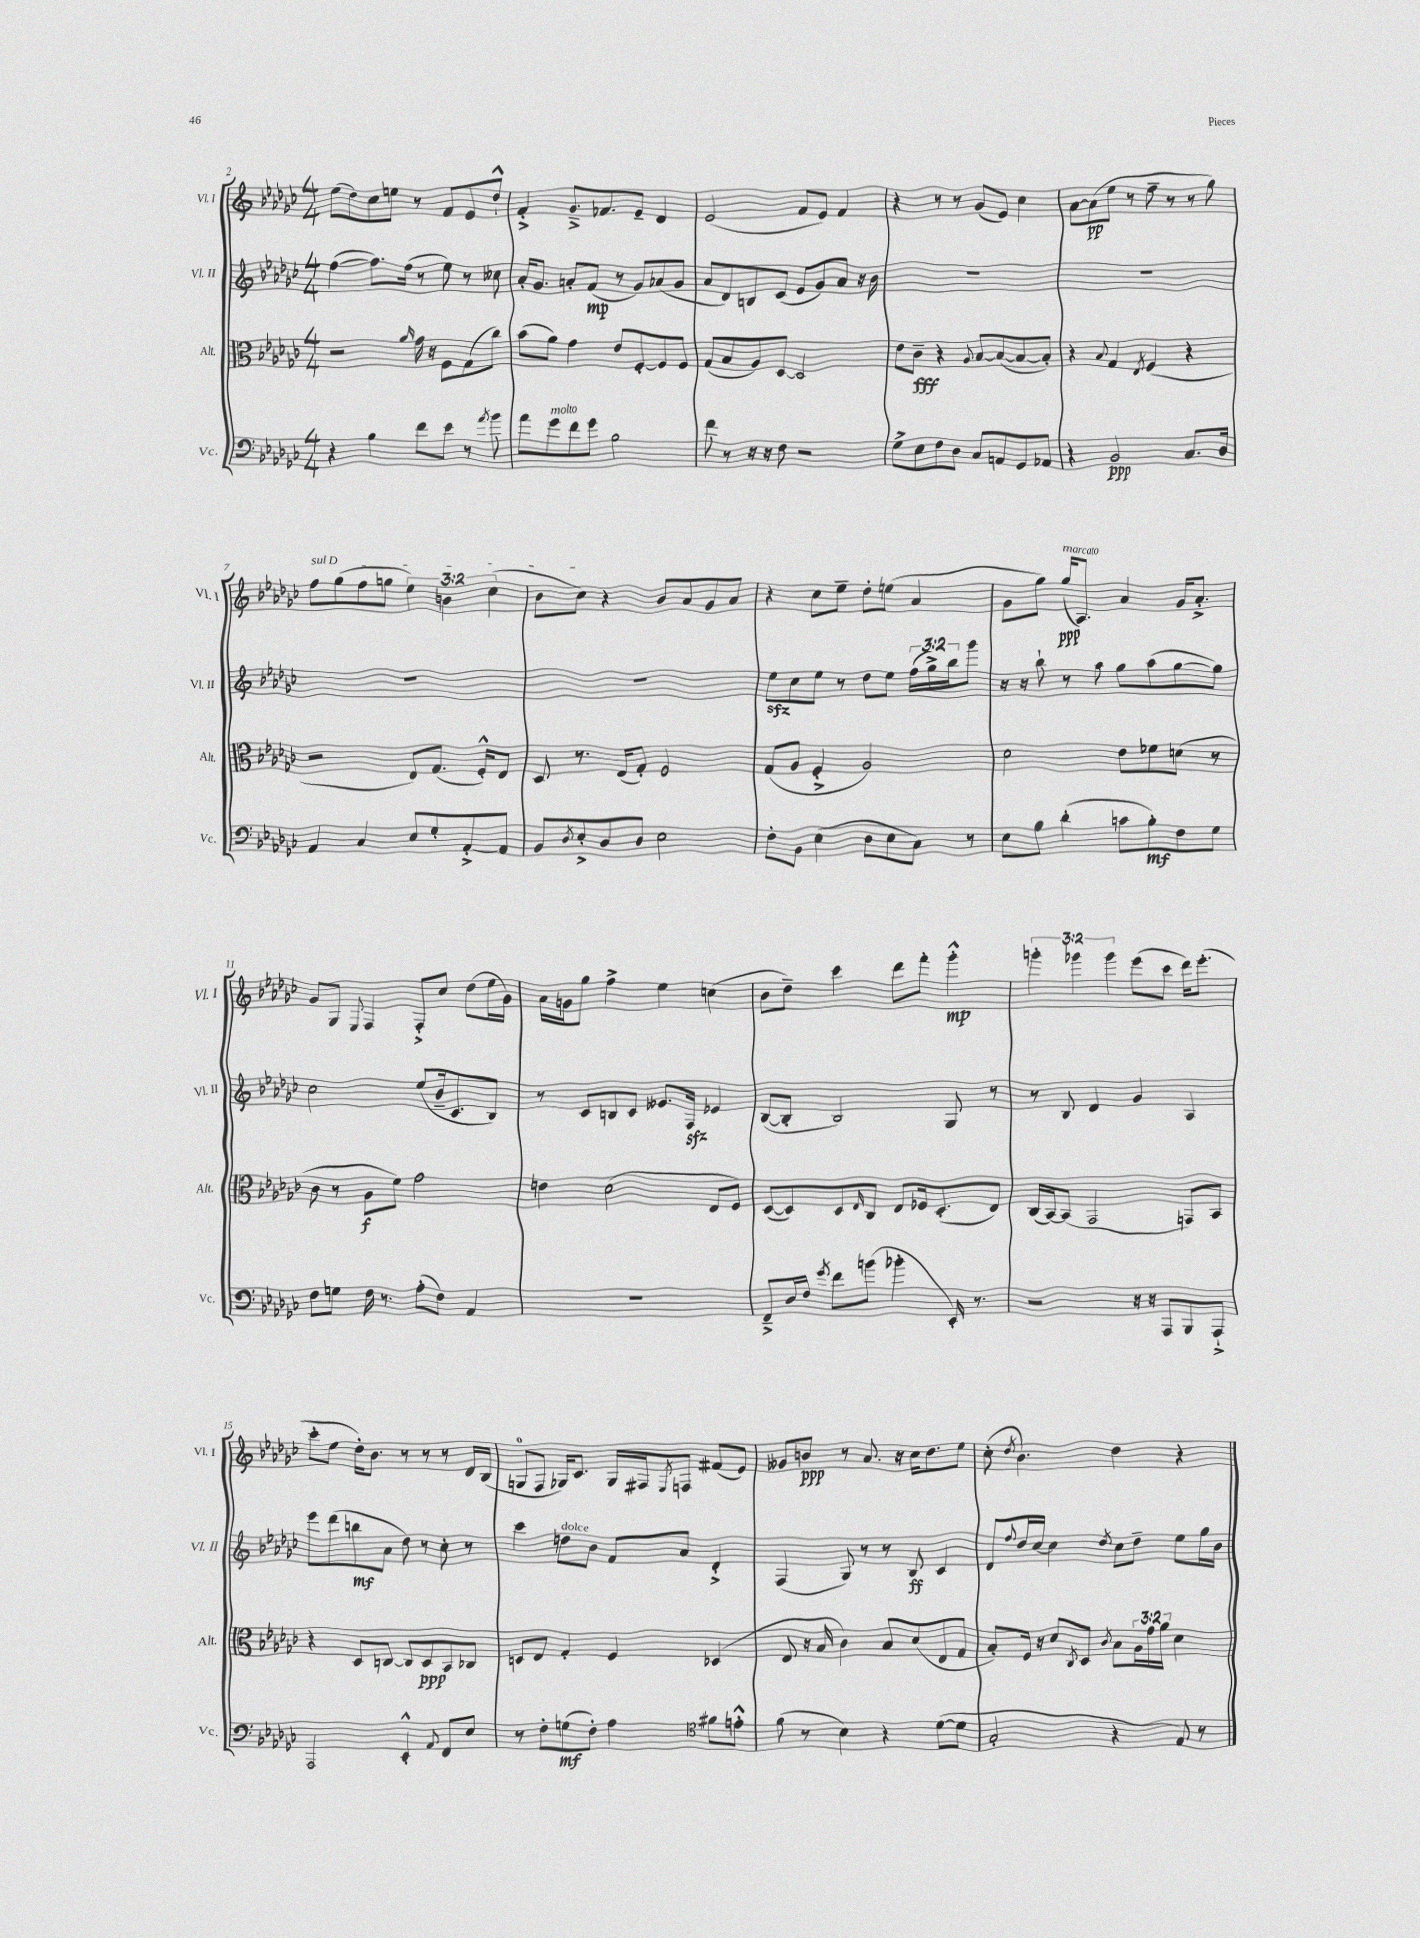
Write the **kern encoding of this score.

**kern	**dynam	**kern	**dynam	**kern	**dynam	**kern	**dynam
*part4	*part4	*part3	*part3	*part2	*part2	*part1	*part1
*staff4	*staff4	*staff3	*staff3	*staff2	*staff2	*staff1	*staff1
*I"Vc.	*	*I"Alt.	*	*I"Vl. II	*	*I"Vl. I	*
*I'Vc.	*	*I'Alt.	*	*I'Vl. II	*	*I'Vl. I	*
*clefF4	*	*clefC3	*	*clefG2	*	*clefG2	*
*k[b-e-a-d-g-c-]	*	*k[b-e-a-d-g-c-]	*	*k[b-e-a-d-g-c-]	*	*k[b-e-a-d-g-c-]	*
*M4/4	*	*M4/4	*	*M4/4	*	*M4/4	*
=2	=2	=2	=2	=2	=2	=2	=2
4r	.	2r	.	([4ff\	.	(8ee-\L	.
.	.	.	.	.	.	8dd-\)	.
4B-\	.	.	.	8.ff\L])	.	8cc-\	.
.	.	.	.	.	.	8een\J	.
.	.	.	.	(16ff\Jk	.	.	.
.	.	16qqa-/	.	.	.	.	.
8f\L	.	16g-\	.	8r	.	8r	.
.	.	16r	.	.	.	.	.
8e-\J	.	8F\L	.	8ee-\)	.	8f/L	.
8r	.	(8G-\	.	8r	.	8e-/	.
8qa-/	.	.	.	.	.	.	.
8b-\	.	8cc-\J)	.	8cc--X\	.	8dd-`^^/J	.
=3	=3	=3	=3	=3	=3	=3	=3
8a-\L	.	(8b-\L	.	16a-'/KL	.	4f'^/	.
.	.	.	.	8.g-/J	.	.	.
!LO:TX:a:i:t=molto	!	!	!	!	!	!	!
8g-\	.	8a-\J)	.	.	.	.	.
8f\	.	4g-\	.	8an'/L	.	8.g-~^/L	.
8g-\J	.	.	.	(8f/J	mp	.	.
.	.	.	.	.	.	8.f-X/	.
2B-\	.	8e-/L	.	8r	.	.	.
.	.	[8F'/	.	8g-/L)	.	8e-~/J	.
.	.	8F/]	.	(8a-X/	.	4d-/	.
.	.	8F/J	.	8g-/J	.	.	.
=4	=4	=4	=4	=4	=4	=4	=4
8f\	.	(8G-/L	.	8a-/L	.	(2e-/	.
8r	.	8B-/	.	8d-/)	.	.	.
16r	.	8A-/)	.	8Bn/	.	.	.
16r	.	.	.	.	.	.	.
8F\	.	[8D-/J	.	(8c-/J	.	.	.
2r	.	2D-/]	.	8e-/L	.	8f/L	.
.	.	.	.	8g-/)	.	8e-/J)	.
.	.	.	.	8a-/J	.	4f/	.
.	.	.	.	16r	.	.	.
.	.	.	.	16b-\	.	.	.
=5	=5	=5	=5	=5	=5	=5	=5
8G-^\L	.	8e-\L	.	1r	.	4r	.
8E-\	.	8c-~\J	fff	.	.	.	.
8F\	.	4r	.	.	.	8r	.
8D-\J	.	.	.	.	.	8r	.
.	.	8qqA-/	.	.	.	.	.
8C-/L	.	[8B-/L	.	.	.	(8g-/L	.
8AAn/	.	(8B-/_	.	.	.	8e-/J)	.
8GG-/	.	8B-/_	.	.	.	4cc-\	.
8AA-X/J	.	8B-'/J])	.	.	.	.	.
=6	=6	=6	=6	=6	=6	=6	=6
4r	.	4r	.	1r	.	[8a-\L	.
.	.	.	.	.	.	(8a-\]	pp
.	.	8qqB-/	.	.	.	.	.
2BB-/	ppp	4G-/	.	.	.	8ee-\J	.
.	.	.	.	.	.	8r	.
.	.	8qE-/	.	.	.	.	.
.	.	(4F/	.	.	.	8ff~\	.
.	.	.	.	.	.	8r	.
8.C-/L	.	4r	.	.	.	8r	.
.	.	.	.	.	.	8gg-\)	.
16D-/Jk	.	.	.	.	.	.	.
!!LO:LB:g=z
=7	=7	=7	=7	=7	=7	=7	=7
!	!	!	!	!	!	!LO:TX:a:i:t=sul D	!
4AA-/	.	2r	.	1r	.	8ff\L	.
.	.	.	.	.	.	(8gg-\	.
4C-/	.	.	.	.	.	8ff\	.
.	.	.	.	.	.	8ggn\J	.
8E-/L	.	8E-/L)	.	.	.	6ee-\)	.
8G-'/	.	(8.G-/J	.	.	.	.	.
.	.	.	.	.	.	6bn\	.
[8AA-'^/	.	.	.	.	.	.	.
.	.	16F'^^/KL)	.	.	.	.	.
.	.	.	.	.	.	(6cc-\	.
8AA-/J]	.	8E-/J	.	.	.	.	.
=8	=8	=8	=8	=8	=8	=8	=8
8BB-/L	.	8D-/	.	1r	.	8b-\L	.
8qD-/	.	.	.	.	.	.	.
8E-'^/	.	8.r	.	.	.	8cc-\J)	.
8D-/	.	.	.	.	.	4r	.
.	.	(16E-/KL	.	.	.	.	.
8D-/J	.	8G-'/J)	.	.	.	.	.
2E-\	.	2F/	.	.	.	8b-/L	.
.	.	.	.	.	.	8a-/	.
.	.	.	.	.	.	8g-/	.
.	.	.	.	.	.	8a-/J	.
=9	=9	=9	=9	=9	=9	=9	=9
8F'\L	.	(8G-/L	.	8ee-zz\L	.	4r	.
8BB-\J	.	8A-/J	.	8cc-\	.	.	.
(4E-\	.	4F'^/	.	8ee-\J	.	8cc-\L	.
.	.	.	.	8r	.	8ee-~\J	.
8D-\L	.	2A-/)	.	8dd-\L	.	8dd-'\L	.
8E-\	.	.	.	8ee-\J	.	(8een\J	.
8C-\J)	.	.	.	(24ff\LL	.	4a-/	.
.	.	.	.	24gg-^\)	.	.	.
.	.	.	.	24bb-\J	.	.	.
8r	.	.	.	8ggg-\J	.	.	.
=10	=10	=10	=10	=10	=10	=10	=10
8E-\L	.	2d-\	.	16r	.	8g-\L	.
.	.	.	.	16r	.	.	.
8B-\J	.	.	.	8bb-`\	.	8gg-\J)	.
!	!	!	!	!	!	!LO:TX:a:i:t=marcato	!
(4d-'\	.	.	.	8r	.	(16gg-/KL	ppp
.	.	.	.	.	.	8.A-/J)	.
.	.	.	.	8aa-\	.	.	.
8cn\L	.	8e-\L	.	8gg-\L	.	4a-/	.
8B-'\)	mf	8f-X\	.	(8aa-\	.	.	.
8F\	.	(8dn\J	.	[8gg-\	.	16g-/KL	.
.	.	.	.	.	.	8.a-'^/J	.
8G-\J	.	8r	.	8gg-\J])	.	.	.
!!LO:LB:g=z
=11	=11	=11	=11	=11	=11	=11	=11
8F\L	.	8c-\	.	2cc-\	.	8g-/L	.
8Gn\J	.	8r	.	.	.	8G-/J	.
.	.	.	.	.	.	8qqE-/	.
16F\	.	8A-\L	f	.	.	4F/	.
8.r	.	.	.	.	.	.	.
.	.	8f\J)	.	.	.	.	.
(8A-'\L	.	2g-\	.	(8ee-/L	.	8F'^/L	.
8F\J)	.	.	.	16b-~/k	.	8cc-/J	.
.	.	.	.	8.c-/	.	.	.
4AA-/	.	.	.	.	.	(8dd-\L	.
.	.	.	.	8B-/J)	.	16ee-\L	.
.	.	.	.	.	.	16g-\JJ)	.
=12	=12	=12	=12	=12	=12	=12	=12
1r	.	4en\	.	8r	.	16a-\LL	.
.	.	.	.	.	.	16gn\J	.
.	.	.	.	8c-/L	.	8gg-\J	.
.	.	(2d-\	.	8Bn/	.	4ff^\	.
.	.	.	.	8c-/J	.	.	.
.	.	.	.	8.e--X/L	.	4ee-\	.
.	.	.	.	16Fzz/Jk	.	.	.
.	.	8E-/L	.	4e-X/	.	(4ccn\	.
.	.	8F/J)	.	.	.	.	.
=13	=13	=13	=13	=13	=13	=13	=13
8FF~^/L	.	([8D-/L	.	([8B-/L	.	8b-\L	.
16D-/L	.	8D-/])	.	8B-'/J]	.	8dd-~\J)	.
16F/JJ	.	.	.	.	.	.	.
8qg-/	.	.	.	.	.	.	.
8f\L	.	8D-/	.	2B-/)	.	4ccc-\	.
.	.	16qqE-/	.	.	.	.	.
(8bn\J	.	8C-/J	.	.	.	.	.
4b-X'\	.	8E-/L	.	.	.	8ddd-\L	.
.	.	16F-X/k	.	.	.	8fff'\J	.
.	.	(8.D-'/	.	.	.	.	.
16EE-'/)	.	.	.	8G-/	.	4ggg-'^^\	mp
8.r	.	.	.	.	.	.	.
.	.	8E-/J)	.	8r	.	.	.
=14	=14	=14	=14	=14	=14	=14	=14
2r	.	(16C-/LL	.	8r	.	6gggn'\	.
.	.	[16BB-/J)	.	.	.	.	.
.	.	(8BB-/J]	.	8B-/	.	.	.
.	.	.	.	.	.	6ggg-X\	.
.	.	2GG-/	.	4d-/	.	.	.
.	.	.	.	.	.	6ggg-\	.
16r	.	.	.	4g-/	.	(8eee-\L	.
16r	.	.	.	.	.	.	.
8AAA-/L	.	.	.	.	.	8ccc-\J	.
8BBB-/	.	8GGn/L)	.	4A-/	.	16ddd-\KL)	.
.	.	.	.	.	.	(8.eee-'\J	.
8AAA-`^/J	.	8BB-/J	.	.	.	.	.
!!LO:LB:g=z
=15	=15	=15	=15	=15	=15	=15	=15
2AAA-/	.	4r	.	8eee-\L	.	8ccc-'\L	.
.	.	.	.	(8ddd-\	.	8ee-\J	.
.	.	8D-/L	.	8bbn\	mf	16dd-'\KL)	.
.	.	.	.	.	.	8.b-\J	.
.	.	[8Cn/J	.	8a-\J	.	.	.
4EE-'^^/	.	8C/L]	.	8dd-\)	.	8r	.
.	.	8D-/	ppp	8r	.	8r	.
8qqAA-/	.	.	.	.	.	.	.
8FF/L	.	8BB-/	.	8cc-'\	.	8r	.
8E-/J	.	8C-X/J	.	8r	.	16d-/LL	.
.	.	.	.	.	.	(16B-/JJ	.
=16	=16	=16	=16	=16	=16	=16	=16
8r	.	8Dn/L	.	4ccc-\	.	8Gn/L	.
8F'\L	.	8E-/J	.	.	.	8F/J	.
!	!	!	!	!LO:TX:a:i:t=dolce	!	!	!
(8Gn\	mf	4G-'/	.	8ddn\L	.	16G-X/KL)	.
.	.	.	.	.	.	8.c-/J	.
8F'\J)	.	.	.	8b-\J	.	.	.
4A-\	.	4F/	.	8f/L	.	16G-/LL	.
.	.	.	.	.	.	16F#X/J	.
.	.	.	.	.	.	8qE-/	.
.	.	.	.	8a-/J	.	8Fn/J	.
*clefC4	*	*	*	*	*	*	*
8f#X\L	.	(4D-X/	.	4d-'^/	.	(8f#X/L	.
8en'^^\J	.	.	.	.	.	8e-/J)	.
=17	=17	=17	=17	=17	=17	=17	=17
(8f\	.	8E-/	.	(4F/	.	8g--X/L	.
8r	.	16r	.	.	.	8bn/J	ppp
.	.	16B-/	.	.	.	.	.
4B-\)	.	4c-\)	.	8G-/)	.	8r	.
.	.	.	.	8r	.	8.a-/	.
4r	.	8B-/L	.	8r	.	.	.
.	.	.	.	.	.	16r	.
.	.	(8d-/	.	8B-/	ff	16cc-\KL	.
.	.	.	.	.	.	8.dd-\	.
([8d-\L	.	8E-/	.	4c-/	.	.	.
8d-\J]	.	8G-/J	.	.	.	8ee-\J	.
=18	=18	=18	=18	=18	=18	=18	=18
2G-'/	.	8B-'/L)	.	8d-/L	.	(8cc-'\	.
.	.	.	.	8qqff/	.	8qdd-/	.
.	.	16F/Jk	.	16dd-/L	.	4.b-\)	.
.	.	16r	.	[16cc-/JJ	.	.	.
.	.	8d-/L	.	4cc-\]	.	.	.
.	.	8qC-/	.	.	.	.	.
.	.	8D-/J	.	.	.	.	.
.	.	8qc-/	.	8qdd-/	.	.	.
4r	.	8B-\L	.	8cc-\L	.	4dd-\	.
.	.	24A-\L	.	8dd-~\J	.	.	.
.	.	24g-\	.	.	.	.	.
.	.	24a-\JJ	.	.	.	.	.
8E-/)	.	4d-\	.	8ee-\L	.	4r	.
8r	.	.	.	16gg-\L	.	.	.
.	.	.	.	16b-\JJ	.	.	.
==	==	==	==	==	==	==	==
*-	*-	*-	*-	*-	*-	*-	*-
